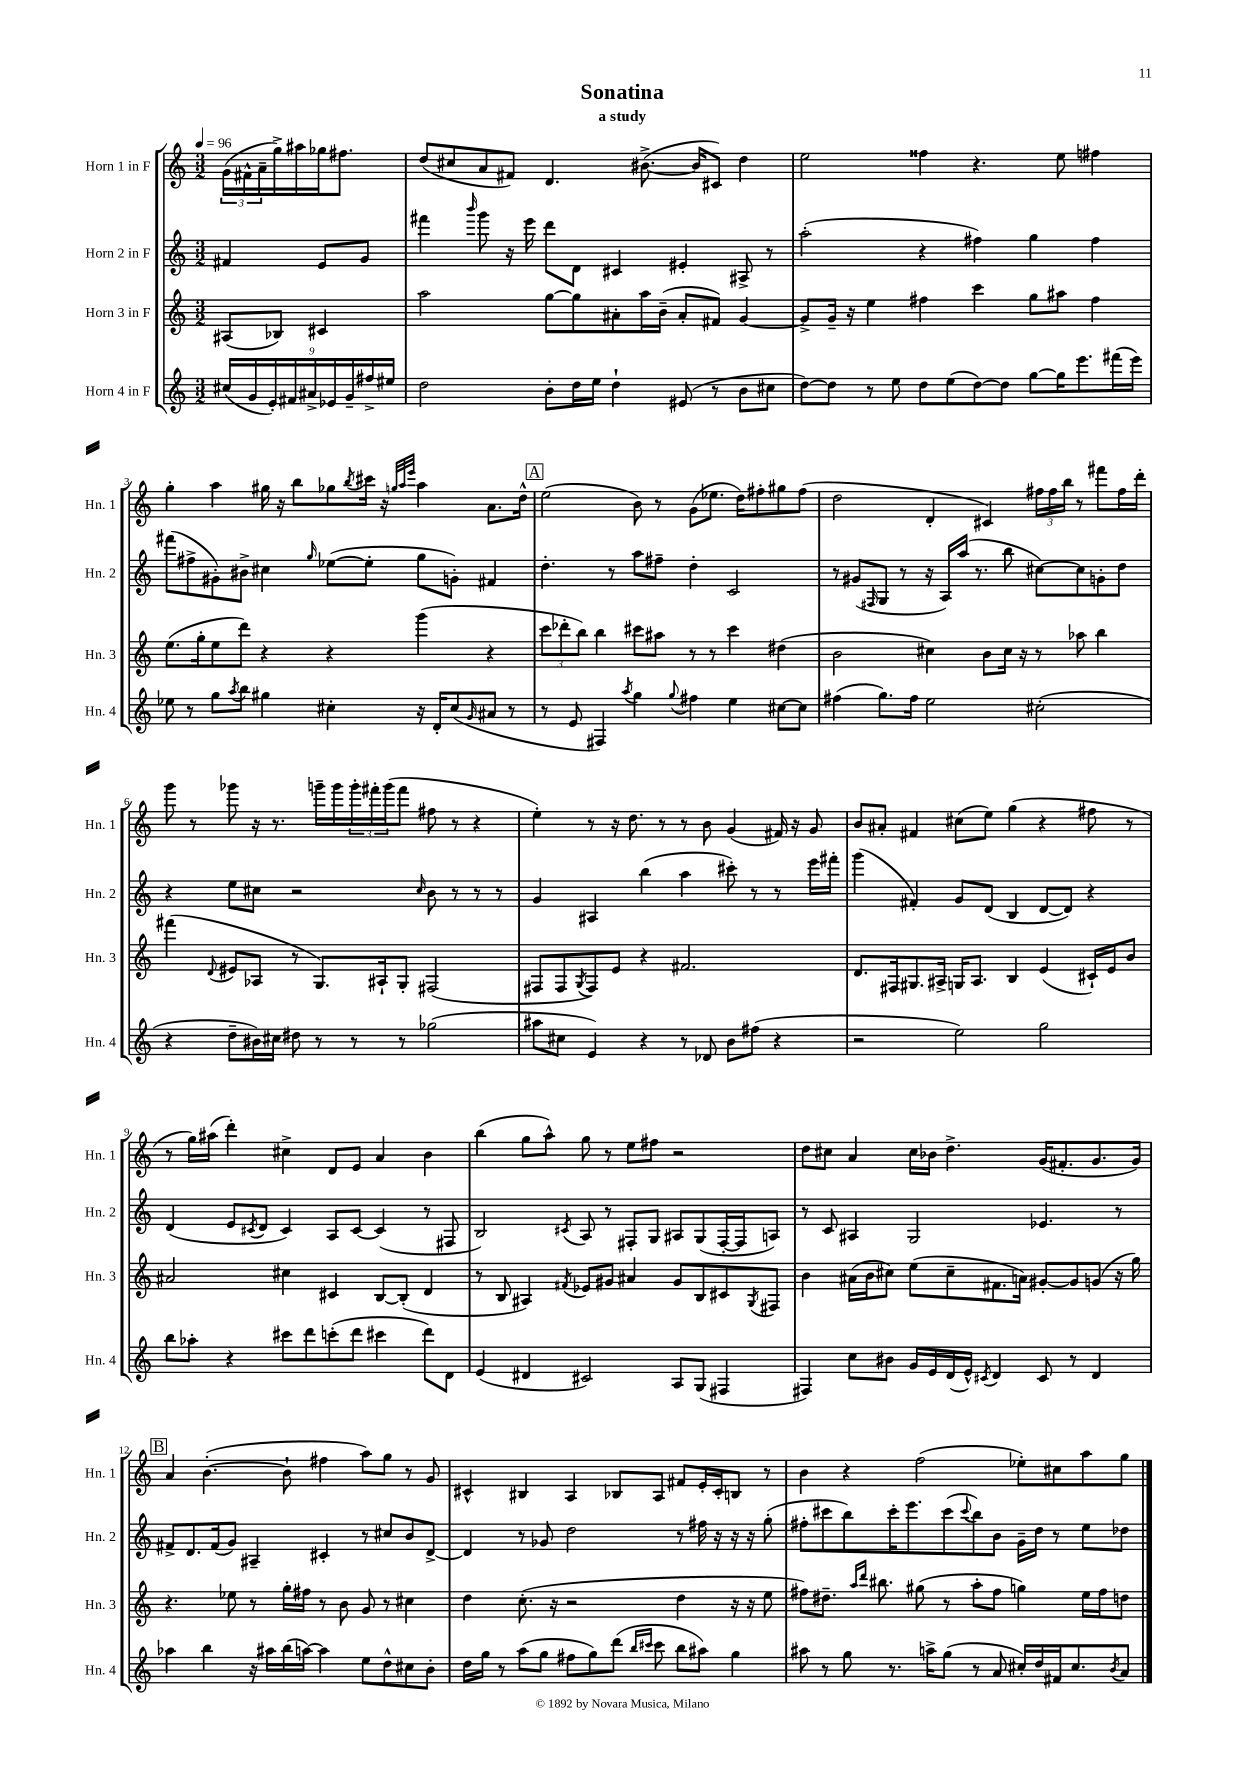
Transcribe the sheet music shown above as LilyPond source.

\header { title = "Sonatina" subtitle = "a study" }
<<
\new StaffGroup <<
\new Staff = "s0" \with { instrumentName = "Horn 1 in F" shortInstrumentName = "Hn. 1" } {
    \clef treble \key c \major \numericTimeSignature \time 3/2 \partial 2 \tempo 4 = 96
    \tuplet 3/2 { g'16( fis'16-^ a'16-- } g''16->) ais''16 ges''16 fis''8. |
    d''8( cis''8 a'8 fis'8) d'4. bis'8.~->( bis'16 cis'8) d''4 |
    e''2 fisis''4 r4. e''8 fis''4 |
    g''4-. a''4 gis''16 r16 b''8 ges''8 \acciaccatura { b''8 } cis'''16 r16 \grace { g''32 a''32 e'''32 } a''4 a'8. d''16-^ |
    \mark \markup { \box "A" } e''2( b'8) r8 g'8( ees''8. d''16) fis''8-. gis''8 fis''8( |
    d''2 d'4-. cis'4) \tuplet 3/2 { fis''16 fis''16 b''16 } r8 fis'''8 fis''16 d'''16-. |
    g'''8 r8 ges'''8 r16 r8. g'''16-- g'''16 \tuplet 3/2 { g'''16-. fis'''16-. g'''16( } fis'''8 fis''8 r8 r4 |
    e''4-.) r8 r16 d''8. r8 r8 b'8 g'4( fis'16) r16 g'8 |
    b'8 ais'8-. fis'4 cis''8( e''8) g''4( r4 fis''8 r8 |
    r8 g''16) ais''16( d'''4-.) cis''4-> d'8 e'8 a'4 b'4 |
    b''4( g''8 a''8-^) g''8 r8 e''8 fis''8 r2 |
    d''8 cis''8 a'4 cis''16 bes'16 d''4.-> g'16( fis'8.-. g'8. g'16) |
    \mark \markup { \box "B" } a'4 b'4.~-.( b'8-! fis''4 a''8) g''8 r8 g'8 |
    cis'4-^ bis4 a4 bes8 a8 fis'8 e'16-. cis'16-. b8 r8 |
    b'4 r4 f''2( ees''8-.) cis''8 a''8 g''8 \bar "|." |
}
\new Staff = "s1" \with { instrumentName = "Horn 2 in F" shortInstrumentName = "Hn. 2" } {
    \clef treble \key c \major \numericTimeSignature \time 3/2 \partial 2
    fis'4 e'8 g'8 |
    fis'''4 \grace { b'''16 } g'''8 r16 e'''16 d'''8 d'8 cis'4 eis'4-. ais8-> r8 |
    a''2-.( r4 fis''4) g''4 fis''4 |
    fis'''8( fis''8-> gis'8-.) bis'8-> cis''4 \grace { g''16 } ees''8~( ees''8-. g''8 g'8-.) fis'4 |
    \mark \markup { \box "A" } d''4.-. r8 a''8 fis''8-- d''4-. c'2 |
    r8 gis'8( \grace { fis16 } g8 r8 r16 a16) a''16( r8. b''8 cis''8~) cis''8 g'8-. d''8 |
    r4 e''8 cis''8 r2 \grace { cis''16 } b'8 r8 r8 r8 |
    g'4 ais4 b''4( a''4 cis'''8-.) r8 r8 e'''16 fis'''16-. |
    g'''4( fis'4-.) g'8 d'8( b4 d'8~ d'8) r4 |
    d'4( e'8 \acciaccatura { cis'8 } d'8 cis'4) a8 cis'8~ cis'4( r8 fis8 |
    b2) \acciaccatura { cis'8 } a8 r8 fis8-. g8 ais8 g8( fis16~-. fis16 a8) |
    r8 c'8 ais4 g2 ees'4. r8 |
    \mark \markup { \box "B" } fis'8-> d'8. fis'16( g'8) ais4-- cis'4-. r8 cis''8 b'8 d'8~-> |
    d'4 r8 ges'8 d''2 r8 fis''16 r16 r16 r16 g''8-.( |
    fis''8-. cis'''8 b''8) cis'''16-. e'''8. cis'''8( \appoggiatura { cis'''8 } b''8) b'8 g'16-- d''16 r8 e''8 des''8 \bar "|." |
}
\new Staff = "s2" \with { instrumentName = "Horn 3 in F" shortInstrumentName = "Hn. 3" } {
    \clef treble \key c \major \numericTimeSignature \time 3/2 \partial 2
    ais8( bes8) cis'4 |
    a''2 g''8~ g''8 ais'8-. a''16 b'16--( ais'8-. fis'8) g'4~ |
    g'8-> g'16-- r16 e''4 fis''4 c'''4 g''8 ais''8 fis''4 |
    e''8.( g''16-. e''8 d'''8) r4 r4 g'''4( r4 |
    \mark \markup { \box "A" } \tuplet 3/2 { c'''8 des'''8-. b''8) } b''4 cis'''8 ais''8 r8 r8 cis'''4 dis''4( |
    b'2 cis''4) b'8 cis''16 r16 r8 aes''8 b''4 |
    fis'''4( \appoggiatura { d'8 } eis'8 aes8 r8 g8.) ais16-! g8-. fis2( |
    fis8 fis8 \acciaccatura { g8 } fis8) e'8 r4 fis'2. |
    d'8. fis16 gis8. ais16-> g16 ais8. b4 e'4( cis'16-!) e'16 b'8 |
    ais'2 cis''4 cis'4 b8~ b8-.( d'4 |
    r8 b8 ais4) \acciaccatura { fis'8 } ees'8 gis'8 ais'4 gis'8 b8 cis'8 \acciaccatura { g8 } fis8 |
    b'4 ais'16( b'16 cis''8) e''8( cis''8-- fis'8. a'16) gis'8~-. gis'8 g'8( r16 g''16) |
    \mark \markup { \box "B" } r4. ees''8 r8 g''16-. fis''16 r8 b'8 g'8 r8 cis''4 |
    d''4 c''8.-.( r16 r2 d''4 r16 r16 e''8 |
    fis''8) dis''8.-- \grace { a''16 d'''16 } bis''8. gis''8( r8 a''8-. fis''8 g''4) e''16 fis''16 d''8 \bar "|." |
}
\new Staff = "s3" \with { instrumentName = "Horn 4 in F" shortInstrumentName = "Hn. 4" } {
    \clef treble \key c \major \numericTimeSignature \time 3/2 \partial 2
    \tuplet 9/8 { cis''16( g'16 e'16-.) fis'16 ais'16-> ees'16 g'16-- fis''16-> eis''16 } |
    d''2 b'8-. d''16 e''16 d''4-! eis'8( r8 b'8 cis''8 |
    d''8~) d''8 r8 e''8 d''8 e''8( d''8~) d''8 g''8~ g''16 e'''8. fis'''16( e'''16) |
    ees''8 r8 g''8 \acciaccatura { a''8 } b''8 gis''4 cis''4-. r16 d'16-. cis''8( \grace { g'16 } ais'8 r8 |
    \mark \markup { \box "A" } r8 e'8 fis4) \acciaccatura { a''8 } g''4 \appoggiatura { g''8 } fis''4 e''4 cis''8~ cis''8 |
    fis''4( g''8.) fis''16 e''2 cis''2-.( |
    r4 d''8-- bis'16) cis''16 dis''8 r8 r8 r8 ges''2( |
    ais''8 cis''8 e'4) r4 r8 des'8 b'8 fis''8( r4 |
    r2 e''2) g''2 |
    b''8 aes''8-. r4 cis'''8 d'''8 c'''8-.( d'''8 cis'''4 d'''8) d'8 |
    e'4( dis'4 cis'2) a8 g8( fis4 |
    fis4) c''8 bis'8 g'16 e'16 d'16( e'16-^) \acciaccatura { cis'8 } d'4 cis'8 r8 d'4 |
    \mark \markup { \box "B" } aes''4 b''4 r16 ais''16 b''16( a''16~) a''4 e''8 d''8-^ cis''8 b'8-. |
    d''16 g''16 r8 a''8( g''8 fis''8 g''8) d'''8( \grace { b''16 cis'''16 } cis'''8 b''8 ais''8) g''4 |
    ais''8 r8 g''8 r8. a''16-> g''8( r8 a'8 cis''16-.) d''16 fis'16 cis''8. \acciaccatura { b'8 } a'8 \bar "|." |
}
>>
>>
